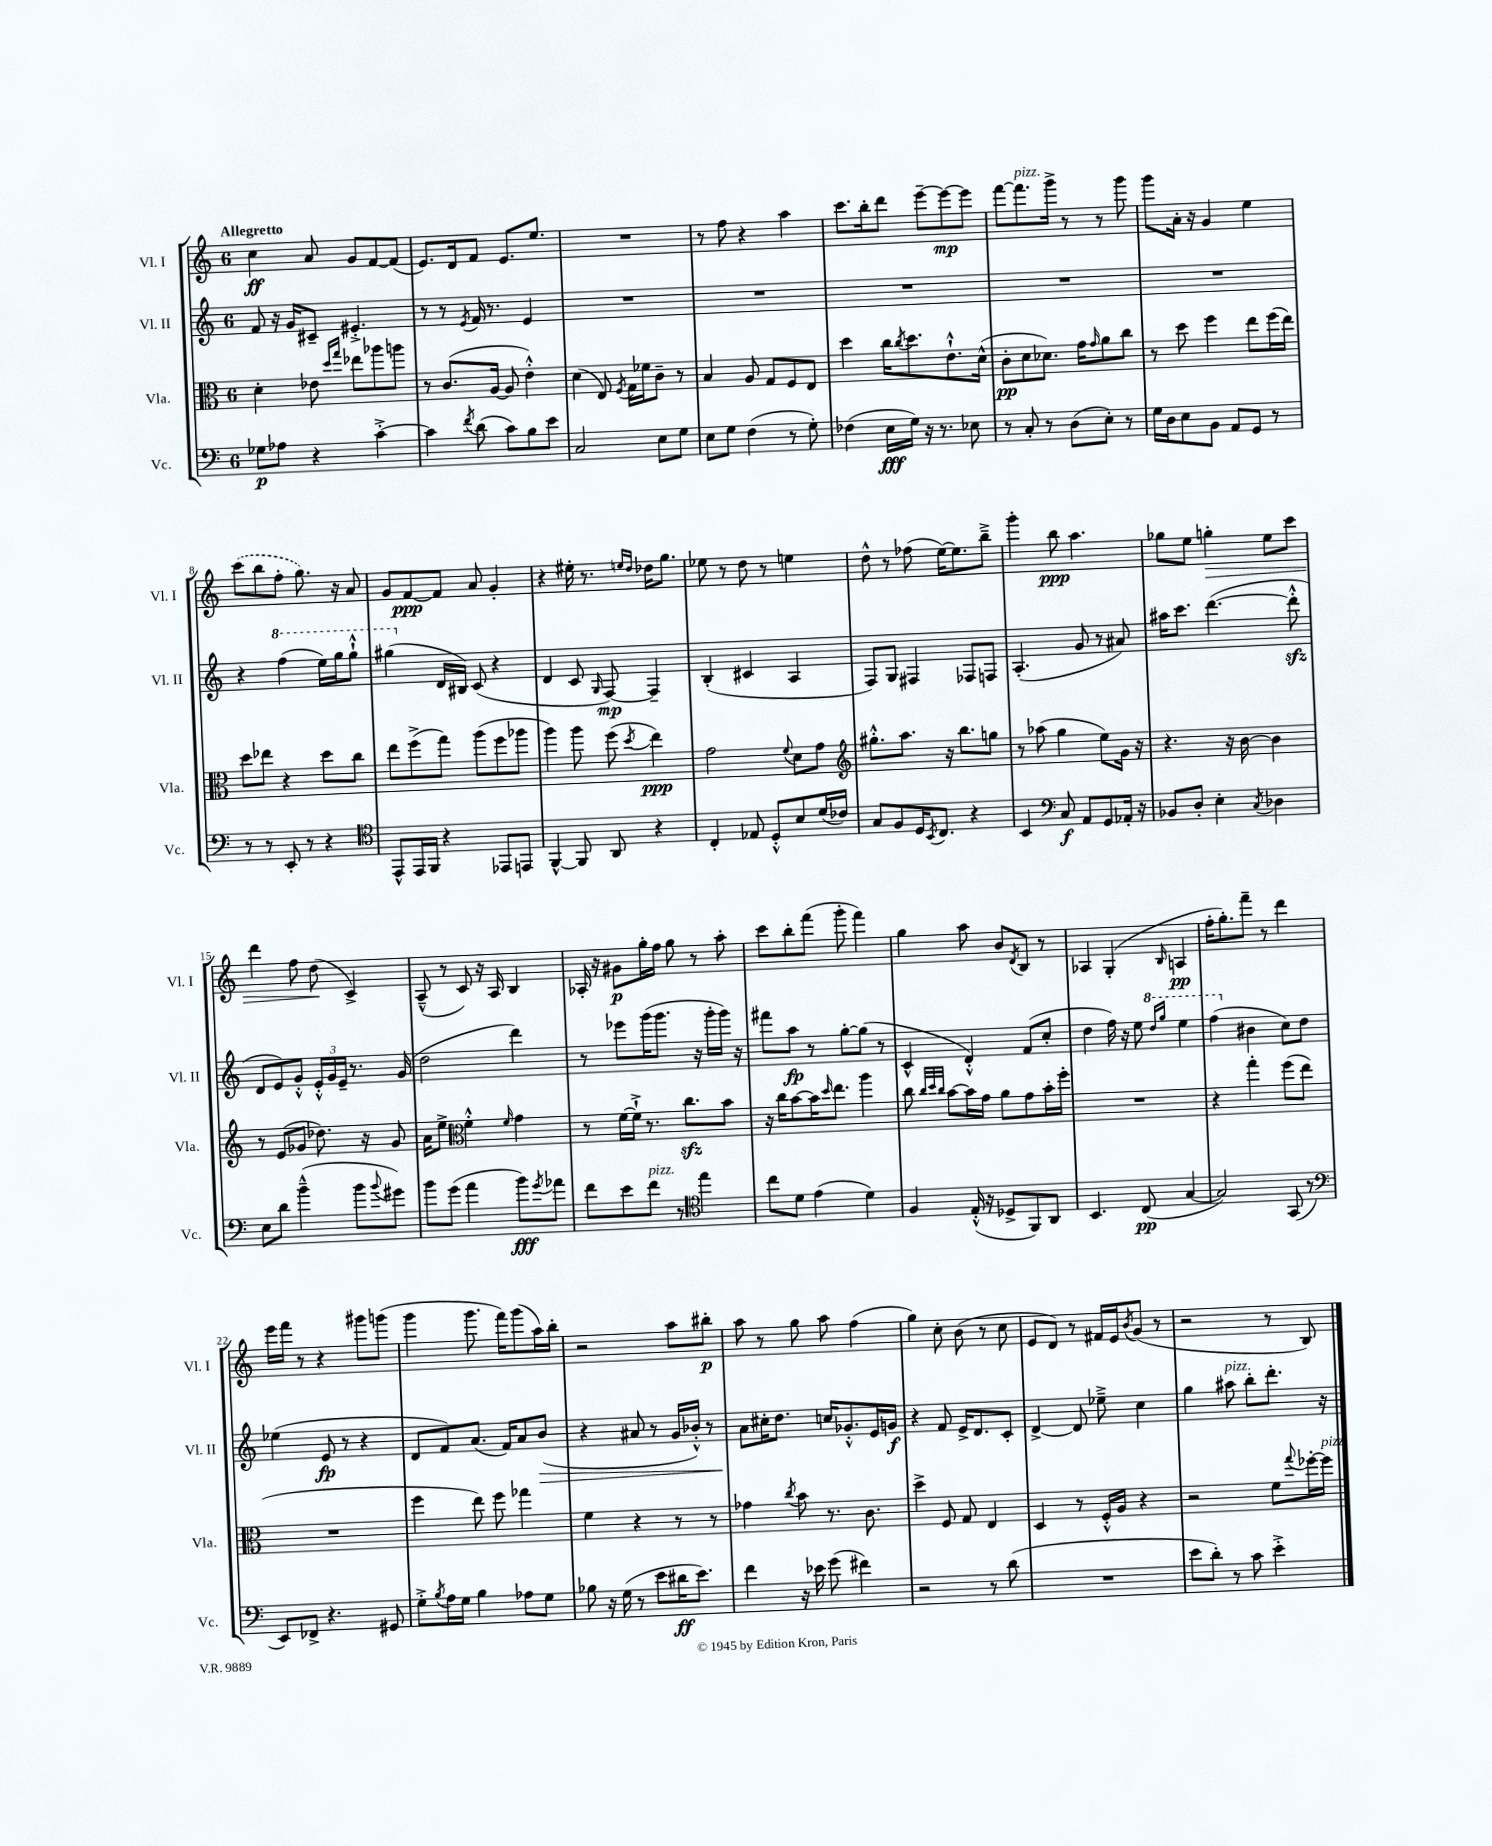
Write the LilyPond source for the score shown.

<<
\new StaffGroup <<
\new Staff = "s0" \with { instrumentName = "Vl. I" shortInstrumentName = "Vl. I" } {
    \clef treble \key c \major \once \override Staff.TimeSignature.style = #'single-digit \time 6/8 \tempo "Allegretto"
    c''4\ff a'8 g'8 f'8~ f'8( |
    e'8.) d'16 f'8 e'8. e''8. |
    R2. |
    r8 f''8 r4 a''4 |
    c'''8. b''16-. d'''8 e'''8~-- e'''8~\mp e'''8 |
    f'''8~ f'''8.^\markup { \italic "pizz." } g'''16-> r8 r8 g'''8 |
    g'''8 a'16-. r16 g'4 e''4 |
    \once \slurDashed c'''8( b''8 f''8-. g''8.) r16 a'8 |
    g'8 f'8~\ppp f'8 a'8 g'4-. |
    r4 eis''16-. r8. \grace { e''16 d''16 } des''16 g''8. |
    ees''8 r8 d''8 r8 e''4 |
    d''8-^ r8 fes''8( e''16~) e''8. b''8---> |
    g'''4-. b''8\ppp a''4. |
    ges''8 e''8 g''4-.\> e''8 c'''8 |
    d'''4 f''8 d''8\!( c'4->) |
    a8---^( r8 c'8) r16 a16 b4 |
    aes16-. r16 gis'8\p g''16-. f''16 g''8 r8 a''8-. |
    c'''8 b''8-. f'''8( g'''8-. f'''4) |
    g''4 a''8 b'8 \acciaccatura { d'8 } b8 r8 |
    aes4 g4-.( \grace { b16 } a4\pp |
    f''16-. g''8.-.) f'''8-- r8 d'''4 |
    e'''16 f'''16 r8 r4 gis'''8 g'''8( |
    g'''4 g'''8. f'''16) g'''8( a''16) b''16-. |
    r2 a''8 bis''8-.\p |
    a''8 r8 g''8 a''8 f''4( |
    g''4) c''8-. b'8( r8 c''8 |
    e'8 d'8) r8 fis'16 e'16 \acciaccatura { b'8 } g'8( r8 |
    r2 r8 b8) \bar "|." |
}
\new Staff = "s1" \with { instrumentName = "Vl. II" shortInstrumentName = "Vl. II" } {
    \clef treble \key c \major \once \override Staff.TimeSignature.style = #'single-digit \time 6/8
    f'8 r16 g'16 cis'8-- eis'4.-.-> |
    r8 r8 \acciaccatura { e'8 } f'16 r8. e'4 |
    R2. |
    R2. |
    R2. |
    R2. |
    R2. |
    r4 \ottava #1 f'''4( e'''16) g'''16 g'''8-!-^ |
    gis'''4( \ottava #0 d'16 bis16) c'8( r4 |
    d'4 c'8 \grace { g16 } f8~\mp) f4-- |
    b4-.( cis'4 a4 |
    f8) g8 fis4 fes8 f8 |
    a4.-.( g'8 r8 ais'8) |
    ais''16 c'''8. d'''4.~( d'''8-.-^\sfz |
    d'8 e'8) g'8-.-^ \tuplet 3/2 { e'16-.-^ g'16 e'16-- } r8. g'16( |
    d''2 d'''4) |
    r8 ees'''8 g'''16( g'''8. r16 g'''16-. g'''16) r16 |
    fis'''8 a''8\fp r8 g''8~-. g''8( r8 |
    c'4-^ d'4-.-^) f'8( c''8-. |
    d''4 f''16) r16 e''8 \ottava #1 \grace { d'''16 g'''16 } e'''4 |
    f'''4( \ottava #0 bis'4 c''8) d''8 |
    ees''4( e'8\fp r8 r4 |
    d'8 f'8) a'8.( f'16) a'8 b'8\>( |
    r4 ais'8 r8 g'16 bes'16-.-^) r8 |
    a'8\! cis''16-. d''8. c''16 ges'8.-.-^ e'16 g'16\f |
    r4 f'8 e'16-> d'8. c'8-. |
    d'4~-> d'8 ees''8---> c''4 |
    g''4 ais''8^\markup { \italic "pizz." } b''8-. d'''8.-. r16 \bar "|." |
}
\new Staff = "s2" \with { instrumentName = "Vla." shortInstrumentName = "Vla." } {
    \clef alto \key c \major \once \override Staff.TimeSignature.style = #'single-digit \time 6/8
    d'4-. ees'8 \grace { d''16 g''16 } ees''8 aes''8 a''8 |
    r8 c'8.( a16~ a8 e'4-.-^) |
    d'4( e8) \acciaccatura { f8 } g16 fes'16 c'8-- r8 |
    b4 a8 g8 f8 e8 |
    d''4 c''16 \acciaccatura { c''8 } d''8. e'8.-!-^ d'16-^( |
    c'8-.\pp d'8 des'8.) g'16 \grace { g'16 } a'8 c''8 |
    r8 d''8 f''4 e''8 f''16( e''16) |
    d''8 ees''8 r4 d''8 c''8 |
    e''8 f''8->( g''8) a''8( f''8 aes''8 |
    a''4) a''8 f''8( \acciaccatura { d''8 } e''4\ppp) |
    g'2 \appoggiatura { f'8 } d'8 g'8 |
    \clef treble gis''8.-.-^ a''8. r16 b''8. g''8 |
    r8 aes''8( g''4 e''8) g'16 r16 |
    r4. r16 b'16~ b'4 |
    r8 e'8( ges'8 des''8.) r16 ges'8 |
    a'16 e''8.-> \clef alto f'4-.-^ \grace { f'16 } g'4 |
    r8 f'16~ f'16-!-> r8. c''8.\sfz b'8 |
    r16 c''16 b'8~ b'16 \grace { d''16 } e''8. a''4 |
    c''8 \grace { c''32 d''32 c''32 } b'8~ b'16 g'16 a'8 g'8 b'16-. f''16-. |
    R2. |
    r4 g''4-. f''8( e''8 |
    R2. |
    f''4 e''8) f''8 ges''4 |
    f'4 r4 r8 r8 |
    ges'4 \acciaccatura { c''8 } b'8 r8. c'8. |
    d''4-> f8 g8 e4 |
    d4 r8 f16-.-^ a16 r4 |
    r2 f'8 \appoggiatura { g''8 } fes''16~-. fes''16^\markup { \italic "pizz." } \bar "|." |
}
\new Staff = "s3" \with { instrumentName = "Vc." shortInstrumentName = "Vc." } {
    \clef bass \key c \major \once \override Staff.TimeSignature.style = #'single-digit \time 6/8
    ges8\p aes8 r4 c'4~-.-> |
    c'4 \acciaccatura { f'8 } d'8( c'8) b8 e'8 |
    c2 e8 g8 |
    e8 g8 f4( r8 g8-.) |
    fes4( e16\fff g16) r16 r8. ees8 |
    r8 c8-. r8 d8( e8-.) r8 |
    g16 d16 e8 b,8 a,8 g,8 r8 |
    r8 r8 e,8-. r8 r4 |
    \clef tenor e,8-^ e,16 f,16 r4 ees,8 e,8 |
    f,4~-^ f,8 a,8 r4 |
    c4-. ees8 d8-.-^ b8 d'16( ces'16) |
    g8 f8 d16 \acciaccatura { b,8 } c8. r4 |
    b,4 \clef bass c8\f a,8 g,8 aes,16-. r16 |
    bes,8 d8-. e4-. \acciaccatura { c8 } des4 |
    e8 d'8 b'4---^( b'8 \appoggiatura { b'8 } gis'8) |
    b'8 g'8( a'4 b'8\fff) \acciaccatura { g'8 } aes'8 |
    f'8 e'8 f'8^\markup { \italic "pizz." } r8 \clef tenor e''4 |
    c''8 d'8 e'4( d'4) |
    f4 e16-.-^( r16 des8-> f,8) a,8 |
    b,4. c8\pp( g4~ |
    g2) g,8( r8 |
    \clef bass e,8) fes,8-> r4. gis,8 |
    g8-.-> \acciaccatura { b8 } a16 g16 b4 aes8 g8 |
    bes8 r16 g16( r8 e'8 dis'16\ff e'8.) |
    f'4 r16 ees'16 g'8( fis'4) |
    r2 r8 d'8( |
    R2. |
    e'8 d'8-.) r8 c'8 e'4-.-> \bar "|." |
}
>>
>>
